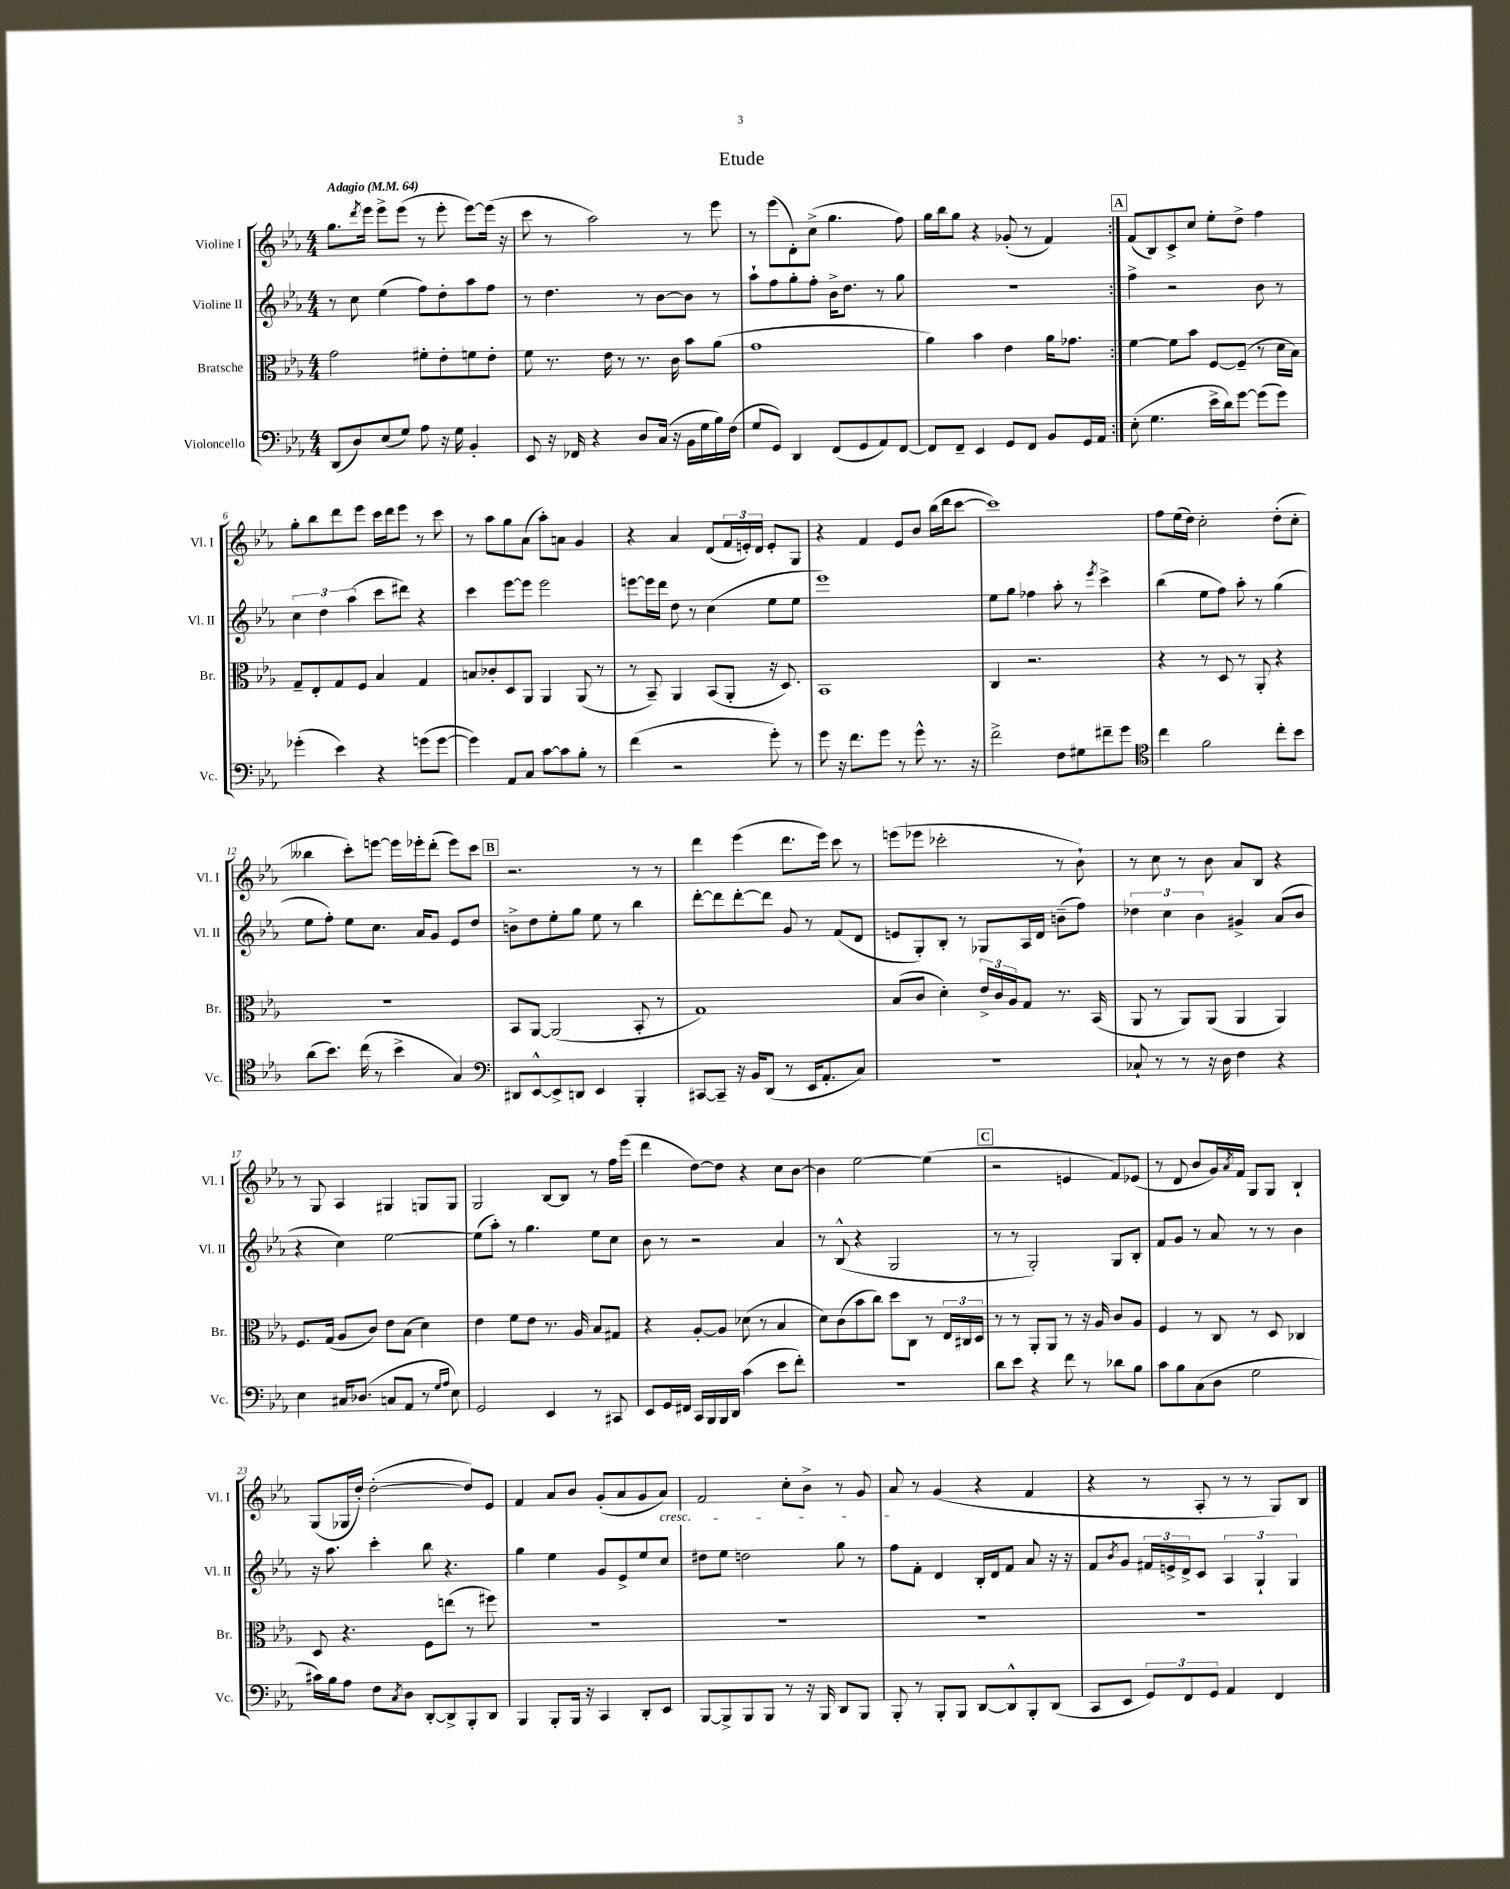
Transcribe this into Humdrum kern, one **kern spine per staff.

**kern	**kern	**kern	**kern
*staff4	*staff3	*staff2	*staff1
*clefF4	*clefC3	*clefG2	*clefG2
*k[b-e-a-]	*k[b-e-a-]	*k[b-e-a-]	*k[b-e-a-]
*M4/4	*M4/4	*M4/4	*M4/4
*MM64	*MM64	*MM64	*MM64
(8DD/L	2g\	8r	8.gg\L
8D/)	.	8cc\	.
.	.	.	8qddd/
.	.	.	16eee-\Jk
(8E-/	.	(4ee-\	8eee-^\L
8G/J)	.	.	(8eee-\J
8A-\	8f#'\L	8ff\L)	8r
16r	8e-'\	8dd'\	8eee-'\
16G\	.	.	.
4BB-'/	8f\	8aa-\	[8eee-\L)
.	8e-'\J	8ff\J	(16eee-\]Jk
.	.	.	16r
=	=	=	=
8EE-/	8f\	8r	8ccc\
16r	8.r	4.dd\	8r
16FF-/	.	.	.
4r	.	.	2aa-\)
.	16e-\	.	.
.	8r	.	.
8D/L	8.r	8r	.
(16C/Jk	.	[8b-\L	.
16r	16c\	.	.
16BB-\LL	8b-\L	8b-\]J	8r
16G\	.	.	.
16B-\)	(8a-\J	8r	8eee-\
(16F\JJ	.	.	.
=	=	=	=
8G/L	1g	8aa-`\L	8r
8GG/J)	.	8ff\	(8eee-\L
4DD/	.	8gg'\	8d'\)
.	.	8ff'\J	(8cc^\J
(8FF/L	.	16b-^\LK	4.gg\
.	.	8.dd\J	.
8GG/	.	.	.
8AA-/)	.	8r	.
[8FF/J	.	8gg\	8ff\)
=	=	=	=
8FF/]L	4a-\)	1r	16gg\LL
.	.	.	16bb-\J
8FF~/J	.	.	8gg\J
4EE-/	4b-\	.	4r
8GG/L	4e-\	.	(8g-'/
8FF/J	.	.	8r
8BB-/L	16a-\LK	.	4f/)
.	8.g-\J	.	.
16GG/L	.	.	.
16AA-/JJ	.	.	.
=:|!	=:|!	=:|!	=:|!
(8E-'\	[4f\	4ff^\	(8f/L
4.G\	.	.	8B-/)
.	8f\]L	2r	8c^/
.	8b-\J	.	8cc/J
16e-^\LL	[8F/L	.	8ee-'\L
16d\J)	.	.	.
[8g\J	(8F~/]J	.	8dd^\J
(8g\]L	8r	8b-\	4ff\
8g\J)	16d\LL	8r	.
.	16B-\JJ)	.	.
=	=	=	=
(4g-'\	8G~/L	6cc\	8gg'\L
.	8E-'/	.	8bb-\
.	.	6dd\	.
4e-\)	8G/	.	8ddd\
.	.	(6aa-\	.
.	8F/J	.	8eee-\J
4r	4B-/	8ccc\L	16ccc\LL
.	.	.	16ddd\J
.	.	8ddd#\J)	8eee-\J
(8g\L	4G/	4r	8r
[8g\J	.	.	8ccc\
=	=	=	=
4g\])	8B/L	4ccc\	8r
.	8c-'/	.	8aa-\L
8AA-/L	8D/	[8eee-\L	8gg\
8C/J	8AA-/J	8eee-\]J	(8a-\J
[8c\L	4AA-/	2eee-\	8aa-'\L)
8c\]	.	.	8a\J
8B-'\J	(8AA-/	.	4g/
8r	8r	.	.
=	=	=	=
(4f\	8r	[8eee\L	4r
.	8BB-~/)	16eee\]L	.
.	.	16ddd\JJ	.
2r	4AA-/	8dd\	4a-/
.	.	8r	.
.	(8BB-/L	(4cc\	(8d/L
.	8AA-'/J	.	24f/L
.	.	.	24e'/)
.	.	.	24d/JJ
8g'\)	16r	8ee-\L	8e'/L
.	8.D/)	.	.
8r	.	8ee-\J	8G/J
=	=	=	=
8g\	1BB-	1eee-)	4r
16r	.	.	.
8.f\L	.	.	.
.	.	.	4f/
8g\J	.	.	.
8r	.	.	8e-/L
8g^^\	.	.	8b-/J
8.r	.	.	(16bb-\LL
.	.	.	16ddd\J
.	.	.	[8ccc\J
16r	.	.	.
=	=	=	=
2f^\	4C/	8ee-\L	1ccc])
.	.	8gg\J	.
.	2.r	4ff-\	.
8F\L	.	8aa-'\	.
8G#\	.	8r	.
.	.	8qeee-/	.
8f#~\	.	4ccc^\	.
8g\J	.	.	.
=	=	=	=
*clefC4	*	*	*
4cc\	4r	(4bb-\	8ff\L
.	.	.	(16ee-\L
.	.	.	16dd\JJ)
2f\	8r	8ee-\L	2cc'\
.	8D/	8ff\J)	.
.	8r	8aa-'\	.
.	8AA-'/	8r	.
8cc'\L	4r	(4gg\	(8dd'\L
8b-\J	.	.	8cc'\J
=	=	=	=
(8a-\L	1r	8ee-\L	4bb--\
8.b-\J)	.	8ff'\J)	.
.	.	8ee-\L	8ccc'\L)
(16cc\	.	.	.
8r	.	8.cc\J	[8eee\J
4b-^\	.	.	16eee\]LL
.	.	16a-/LK	16eee-'\J
.	.	8g/J	(8ddd'\J
4G/)	.	8e-/L	8eee-\L)
.	.	8dd/J	8ccc\J
=	=	=	=
*clefF4	*	*	*
8DD#/L	8BB-/L	8b^\L	2.r
[8EE-^^/	[8AA-/J	8dd\	.
8EE-^/]	(2AA-/]	8ee-'\	.
8DD/J	.	8gg\J	.
4EE-/	.	8ee-\	.
.	.	8r	.
4BBB-'/	8BB-'/	4bb-\	8r
.	8r	.	8r
=	=	=	=
[8CC#/L	1G)	[8ddd'\L	4ddd\
8CC#~/]J	.	8ddd\]	.
16r	.	[8ddd'\	(4eee-\
16BB-/LK	.	.	.
(8DD/J	.	8ddd\]J	.
8r	.	8g/	8.ddd\L
16EE-/LK	.	8r	.
8.AA-'/	.	.	16eee-\Jk)
.	.	(8f/L	8ccc\
8C/J)	.	8d/J	8r
=	=	=	=
1r	(8B-/L	8e/L	(8eee\L
.	8c/J	8G'/)	8eee-\J
.	4d'\)	8B-'/J	2ccc-'\
.	.	8r	.
.	24e-^/LL	8G-/L	.
.	24c/	.	.
.	24A-/J	.	.
.	8G/J	16A-/L	.
.	.	16d/JJ	.
.	8.r	(8b~\L	8r
.	.	8ff\J)	8b-`\)
.	(16BB-/	.	.
=	=	=	=
8C-`/	8AA-/	6dd-\	8r
8r	8r	.	8cc\
.	.	6cc\	.
8r	8AA-/L)	.	8r
.	.	6b-\	.
16r	(8AA-/J	.	8b-\
16D\	.	.	.
4F\	4AA-/	4g#^/	8a-/L
.	.	.	8B-/J
4r	4AA-/)	(8a-/L	4r
.	.	8b-/J	.
=	=	=	=
4E-\	8.F/L	4r	8r
.	.	.	8G/
.	(16G/Jk	.	.
16C#/LK	8A-/L	4cc\)	4A-/
(8.D-/J	.	.	.
.	8c/J)	.	.
8C/L	8e-\L	[2ee-\	4G#/
8AA-/J	(8B-\J	.	.
8r	4d\)	.	8G/L
16qqG/LL	.	.	.
16qqA-/JJ	.	.	.
8E-\)	.	.	8G/J
=	=	=	=
2GG/	4e-\	(8ee-\]L	2G/
.	.	8aa-'\J)	.
.	8f\L	8r	.
.	8e-\J	4.gg\	.
4EE-/	8.r	.	[8B-/L
.	.	.	8B-/]J
.	16A-/	.	.
8r	8B-/L	8ee-\L	8r
8CC#/	8G#/J	8cc\J	16ff\LL
.	.	.	(16eee-\JJ
=	=	=	=
8EE-/L	4r	8b-\	4ddd\
16GG/L	.	8r	.
16FF#/JJ	.	.	.
16CC/LL	[8A-'/L	2r	[8dd\L)
16BBB-/	.	.	.
16BBB-/	8A-/]J	.	8dd\]J
16DD/JJ	.	.	.
(4c\	(8d-\	.	4r
.	8r	.	.
8e-\L	4B-/	4a-/	8cc\L
8f'\J)	.	.	[8b-\J
=	=	=	=
1r	8d\L)	8r	4b-\]
.	(8c\	(8B-^^/	.
.	8b-\	4r	[2ee-\
.	8cc\J)	.	.
.	8dd\L	2G/	.
.	8C\J	.	.
.	8r	.	(4ee-\]
.	24E-/LL	.	.
.	24C#/	.	.
.	24D/JJ	.	.
=	=	=	=
8d\L	8r	8r	2r
8e-\J	8r	8r	.
4r	8AA-'/L	2G'/)	.
.	8AA-/J	.	.
8f\	8r	.	4e/
8r	16r	.	.
.	16A-/	.	.
8d-\L	8c/L	8G/L	8f/L)
8B-\J	8A-/J	8B-'/J	(8e-/J
=	=	=	=
8c\L	4F/	8f/L	8r
8B-\	.	8g/J	8d/
(8C\	8r	8r	8b-/L
8D\J	8C/	8a-/	16g/L)
.	.	.	8qa-/
.	.	.	16f/JJ
2G\	8r	8r	8G/L
.	8D/	8r	8G/J
.	4C-/	4b-\	4B-`/
=	=	=	=
16c#\LL)	8D/	16r	(8G/L
16B-\J	.	8.aa-\	.
8A-\J	4.r	.	16G-/L
.	.	.	16dd'/JJ)
8F\L	.	4ccc'\	([2dd'\
8qC/	.	.	.
8D\J	.	.	.
[8DD'/L	8F\L	8bb-\	.
8DD^/]	(8ee\J	4.r	.
8BBB-'/	8r	.	8dd/]L)
8DD/J	8ff#\)	.	8e-/J
=	=	=	=
4BBB-/	1r	4gg\	4f/
8BBB-'/L	.	4ee-\	8a-/L
16BBB-/Jk	.	.	8b-/J
16r	.	.	.
4CC/	.	8g/L	(8g'/L
.	.	8e-^/	8a-/
8DD'/L	.	8ee-/	8g/
8EE-/J	.	8cc/J	8a-/J)
=	=	=	=
[8BBB-/L	1r	8dd#\L	2f/
8BBB-^/]	.	8ee-\J	.
8BBB-/	.	2dd\	.
8BBB-/J	.	.	.
8r	.	.	8cc'\L
16r	.	.	8b-^\J
16BBB-/	.	.	.
8DD/L	.	8gg\	8r
8BBB-/J	.	8r	8g/
=	=	=	=
8BBB-'/	1r	8ff\L	8a-/
8r	.	8f'\J	8r
8BBB-'/L	.	4d/	(4g/
8BBB-/J	.	.	.
[8DD/L	.	16B-'/LL	4r
.	.	16d/J	.
8DD^^/]	.	8f/J	.
8BBB-'/	.	8a-/	4f/
(8DD/J	.	16r	.
.	.	16r	.
=	=	=	=
8CC/L	1r	8f/L	4r
.	.	8qb-/	.
8EE-/J	.	8g/J	.
12GG/L)	.	24f#/LL	8r
.	.	24e^/	.
12FF/	.	24d^/J	.
.	.	8c/J	8A-'/
12GG/J	.	.	.
4AA-/	.	6A-/	8r
.	.	.	8r
.	.	6G`/	.
4FF/	.	.	8G/L)
.	.	6G/	.
.	.	.	8B-/J
==	==	==	==
*-	*-	*-	*-
